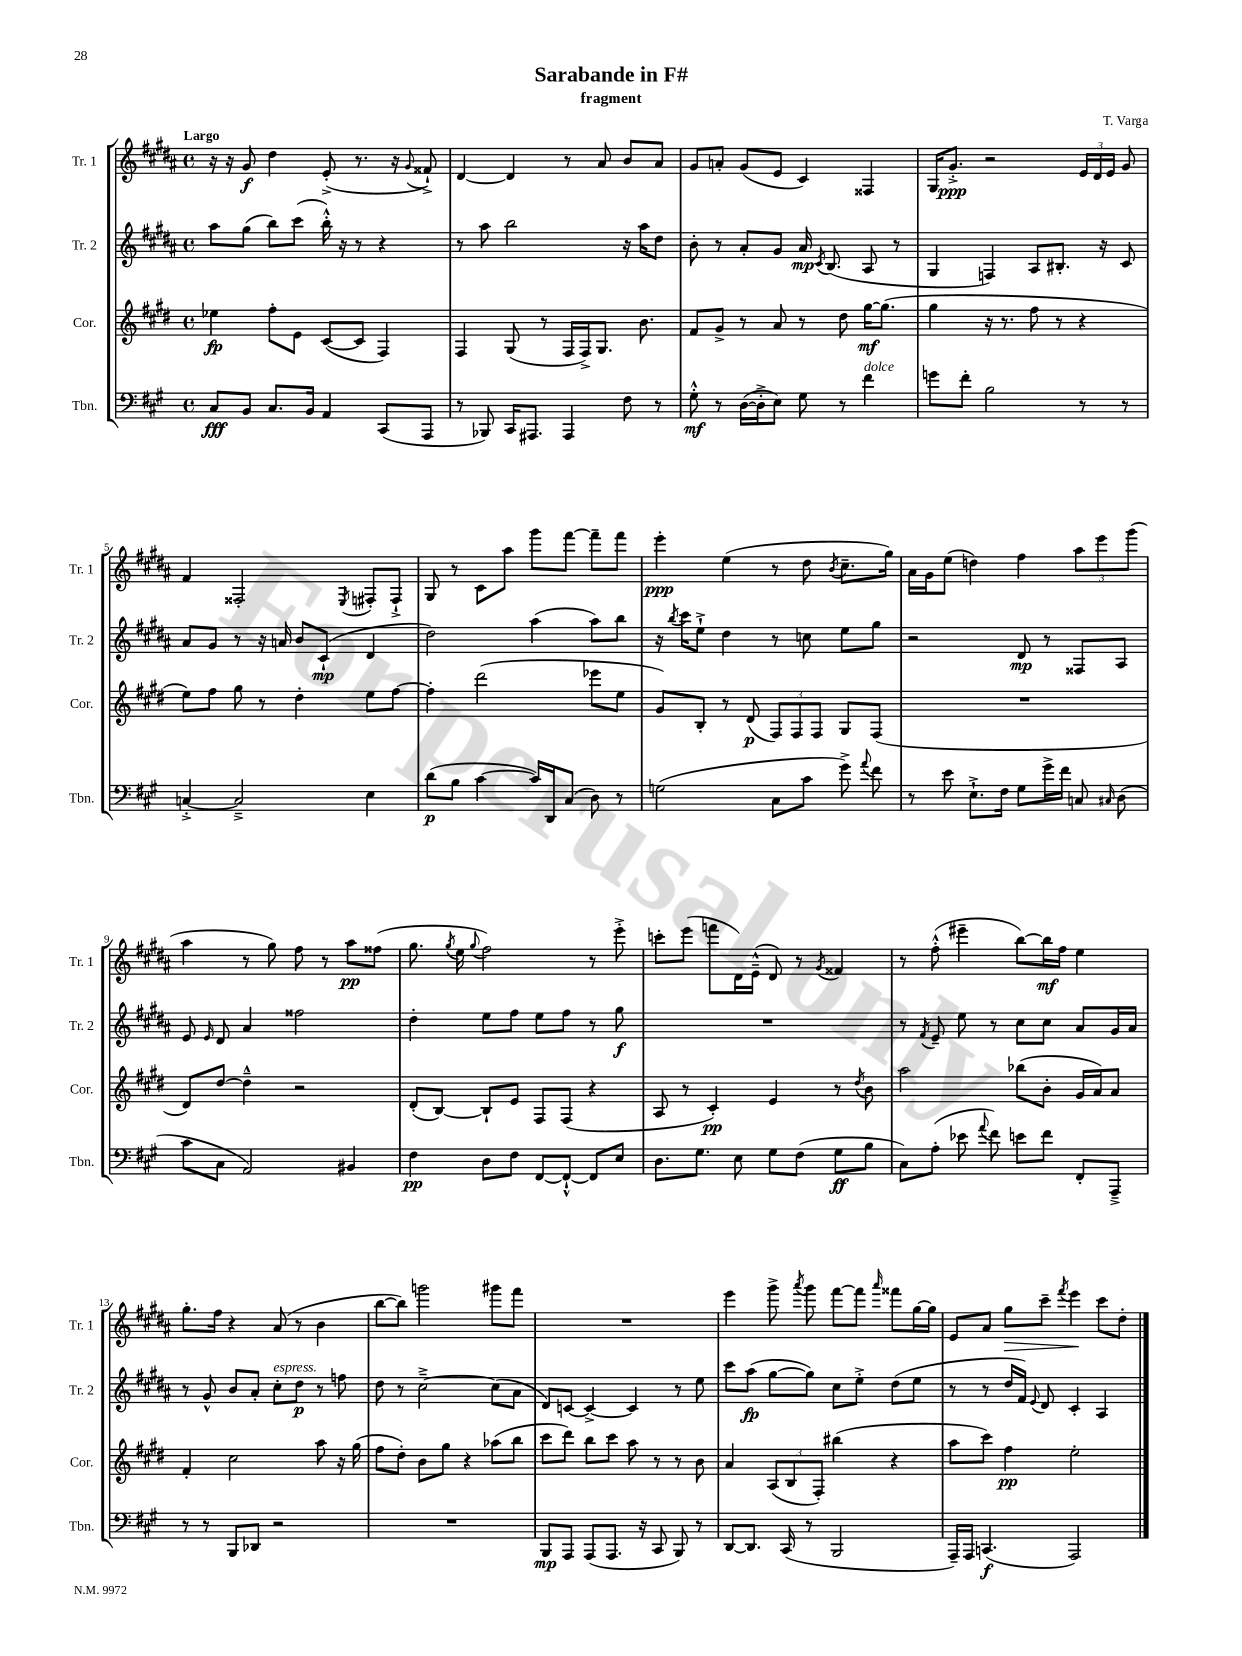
\header { title = "Sarabande in F#" composer = "T. Varga" subtitle = "fragment" }
<<
\new StaffGroup <<
\new Staff = "s0" \with { instrumentName = "Tr. 1" shortInstrumentName = "Tr. 1" } {
    \clef treble \key b \major \defaultTimeSignature \time 4/4 \tempo "Largo"
    \autoBeamOff r16 r16 gis'8\f dis''4 e'8-.->( r8. r16 \appoggiatura { gis'8 } fisis'8-!->) |
    dis'4~ dis'4 r8 ais'8 b'8[ ais'8] |
    gis'8[ a'8]-. gis'8[( e'8] cis'4) fisis4 |
    gis16[ gis'8.]-.->\ppp r2 \tuplet 3/2 { e'16[ dis'16 e'16] } gis'8 |
    fis'4 fisis2-. \acciaccatura { e8 } fis8[-. fis8]-!-> |
    gis8 r8 cis'8[ ais''8] gis'''8[ fis'''8]~ fis'''8[-- fis'''8] |
    e'''4-.\ppp e''4( r8 dis''8 \acciaccatura { b'8 } cis''8.[-- gis''16]) |
    ais'16[ gis'16 e''8]( d''4) fis''4 \tuplet 3/2 { ais''8[ e'''8 gis'''8]( } |
    ais''4 r8 gis''8) fis''8 r8 ais''8[\pp fisis''8]( |
    gis''8. \acciaccatura { gis''8 } e''16 \appoggiatura { gis''8 } fis''2) r8 e'''8-.-> |
    c'''8[-. e'''8]( f'''8[ dis'16) e'16]---^( dis'8) r8 \acciaccatura { gis'8 } fisis'4 |
    r8 fis''8-.-^( eis'''4-- b''8[~) b''16\mf fis''16] e''4 |
    gis''8.[-. fis''16] r4 ais'8( r8 b'4 |
    b''8[~ b''8]) g'''2 gis'''8[ fis'''8] |
    R1 |
    e'''4 gis'''8-> \acciaccatura { ais'''8 } gis'''8 fis'''8[~ fis'''8] \grace { ais'''16 } fisis'''8[ gis''16~ gis''16] |
    e'8[ ais'8] gis''8[\> cis'''8]-- \acciaccatura { fis'''8 } e'''4\! cis'''8[ dis''8]-. \bar "|." |
}
\new Staff = "s1" \with { instrumentName = "Tr. 2" shortInstrumentName = "Tr. 2" } {
    \clef treble \key b \major \defaultTimeSignature \time 4/4
    \autoBeamOff ais''8[ gis''8]( b''8[) cis'''8]( b''16-.-^) r16 r8 r4 |
    r8 ais''8 b''2 r16 ais''16[ dis''8] |
    b'8-. r8 ais'8[-. gis'8] ais'16\mp \acciaccatura { cis'8 } b8.( ais8 r8 |
    gis4 f4) ais8[ bis8.]-. r16 cis'8 |
    ais'8[ gis'8] r8 r16 a'16 b'8[ cis'8]-!\mp( dis'4 |
    dis''2) ais''4( ais''8[) b''8] |
    r16 \acciaccatura { b''8 } cis'''16[ e''8]-!-> dis''4 r8 c''8 e''8[ gis''8] |
    r2 dis'8\mp r8 fisis8[ ais8] |
    e'8 \grace { e'16 } dis'8 ais'4 fisis''2 |
    dis''4-. e''8[ fis''8] e''8[ fis''8] r8 gis''8\f |
    R1 |
    r8 \acciaccatura { fis'8 } e'8-- e''8 r8 cis''8[ cis''8] ais'8[ gis'16 ais'16] |
    r8 gis'8-^ b'8[ ais'8]-. cis''8[-.^\markup { \italic "espress." } dis''8]\p r8 f''8 |
    dis''8 r8 cis''2~---> cis''8[( ais'8] |
    dis'8[) c'8]~ c'4~-> c'4 r8 e''8 |
    cis'''8[ ais''8]\fp( gis''8[~ gis''8]) cis''8[ e''8]-.-> dis''8[( e''8] |
    r8 r8 dis''16[ fis'16]) \appoggiatura { e'8 } dis'8 cis'4-. ais4 \bar "|." |
}
\new Staff = "s2" \with { instrumentName = "Cor." shortInstrumentName = "Cor." } {
    \clef treble \key e \major \defaultTimeSignature \time 4/4
    \autoBeamOff ees''4\fp fis''8[-. e'8] cis'8[~( cis'8] fis4) |
    fis4 gis8( r8 fis16[ fis16->) gis8.] b'8. |
    fis'8[ gis'8]-> r8 a'8 r8 dis''8 gis''16[~\mf gis''8.]( |
    gis''4 r16 r8. fis''8 r8 r4 |
    e''8[) fis''8] gis''8 r8 dis''4-. e''8[ fis''8]~ |
    fis''4-. dis'''2( ees'''8[ e''8] |
    gis'8[) b8]-. r8 dis'8\p( \tuplet 3/2 { fis8[) fis8 fis8] } gis8[ fis8]( |
    R1 |
    dis'8[) dis''8]~ dis''4---^ r2 |
    dis'8[-.( b8]~) b8[-! e'8] fis8[ fis8]( r4 |
    a8 r8 cis'4-.\pp) e'4 r8 \acciaccatura { dis''8 } b'8 |
    a''2 bes''8[( b'8]-. gis'16[ a'16) a'8] |
    fis'4-. cis''2 a''8 r16 gis''16( |
    fis''8[ dis''8]-.) b'8[ gis''8] r4 aes''8[( b''8] |
    cis'''8[ dis'''8]) b''8[ cis'''8] a''8 r8 r8 b'8 |
    a'4 \tuplet 3/2 { a8[( b8 fis8]-.) } bis''4( r4 |
    a''8[ cis'''8]) fis''4\pp e''2-. \bar "|." |
}
\new Staff = "s3" \with { instrumentName = "Tbn." shortInstrumentName = "Tbn." } {
    \clef bass \key a \major \defaultTimeSignature \time 4/4
    \autoBeamOff cis8[\fff b,8] cis8.[ b,16] a,4 cis,8[( a,,8] |
    r8 bes,,8) cis,16[ ais,,8.] ais,,4 fis8 r8 |
    gis8-.-^\mf r8 d16[~( d16-.-> e8]) gis8 r8 fis'4^\markup { \italic "dolce" } |
    g'8[ fis'8]-. b2 r8 r8 |
    c4~-.-> c2---> e4 |
    d'8[\p( b8] cis'4~ cis'16[) d,16 cis8]( d8) r8 |
    g2( cis8[ cis'8] gis'8->) \appoggiatura { a'8 } fis'8 |
    r8 e'8 e8.[-!-> fis16] gis8[ gis'16-> fis'16] c8 \grace { cis16 } d8( |
    cis'8[ cis8] a,2) bis,4 |
    fis4\pp d8[ fis8] fis,8[~ fis,8]~-!-^ fis,8[ e8] |
    d8.[ gis8.] e8 gis8[ fis8]( gis8[\ff b8] |
    cis8[) a8]-.( ees'8 \appoggiatura { a'8 } fis'8) e'8[ fis'8] fis,8[-. a,,8]---> |
    r8 r8 b,,8[ des,8] r2 |
    R1 |
    b,,8[\mp a,,8] a,,8[( a,,8.] r16 cis,8 b,,8) r8 |
    d,8[~ d,8.] cis,16( r8 b,,2 |
    a,,16[--) a,,16] c,4.\f( a,,2) \bar "|." |
}
>>
>>
